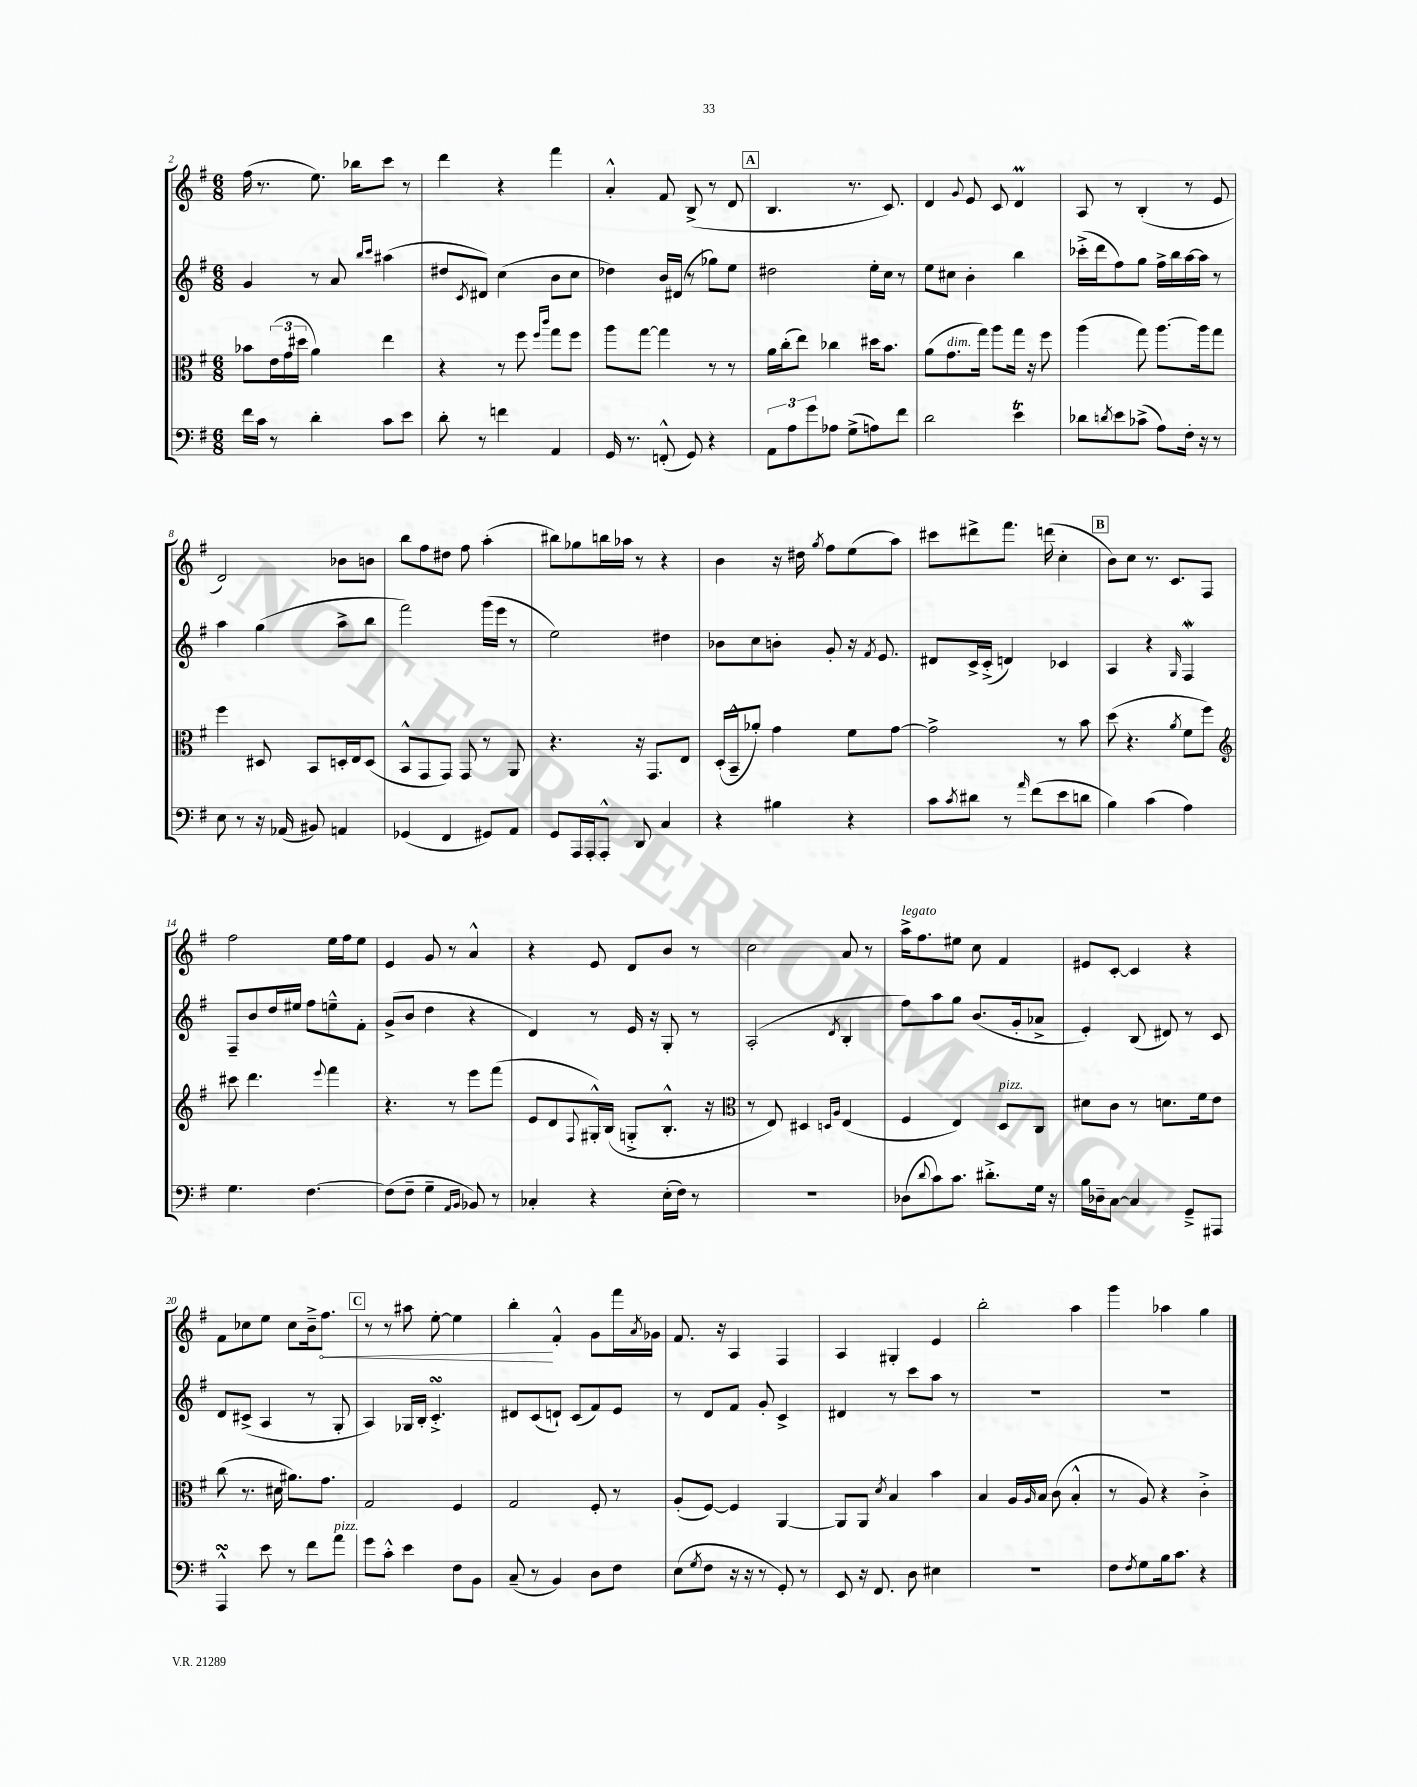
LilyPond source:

<<
\new StaffGroup <<
\new Staff = "s0" {
    \clef treble \key g \major \numericTimeSignature \time 6/8
    fis''16( r8. e''8.) bes''16 c'''8 r8 |
    d'''4 r4 fis'''4 |
    a'4-.-^ fis'8 b8->( r8 d'8 |
    \mark \markup { \box "A" } b4. r8. c'8.) |
    d'4 \appoggiatura { g'8 } e'8 c'8 d'4\prall |
    a8 r8 b4-.( r8 e'8 |
    d'2) bes'8 b'8 |
    b''8 fis''8 dis''8 fis''8 a''4-.( |
    bis''8) ges''8 b''16 aes''16 r8 r4 |
    b'4 r16 dis''16 \acciaccatura { g''8 } fis''8 e''8( a''8) |
    cis'''8 dis'''8-> fis'''8. d'''16( c''4-. |
    \mark \markup { \box "B" } b'8) c''8 r8. c'8. fis8 |
    fis''2 e''16 fis''16 e''8 |
    e'4 g'8 r8 a'4-^ |
    r4 e'8 d'8 b'8 r8 |
    c''2 a'8 r8 |
    a''16->^\markup { \italic "legato" } fis''8. eis''8 c''8 fis'4 |
    eis'8 c'8~-. c'4 r4 |
    fis'8 ces''8 e''8 ces''8 b'16---> \once \override Hairpin.circled-tip = ##t fis''8.\< |
    \mark \markup { \box "C" } r8 r8 ais''8 e''8~-. e''4 |
    b''4-.\! fis'4-.-^ g'8 fis'''16 \acciaccatura { a'8 } ges'16 |
    fis'8. r16 a4 fis4 |
    a4 gis4-. e'4 |
    b''2-. a''4 |
    g'''4 aes''4 g''4 \bar "|." |
}
\new Staff = "s1" {
    \clef treble \key g \major \numericTimeSignature \time 6/8
    g'4 r8 a'8 \grace { b''16 c'''16 } ais''4( |
    dis''8 \acciaccatura { c'8 } dis'8) c''4( b'8 c''8 |
    des''4) b'16 dis'16( r8 ges''8) e''8 |
    \mark \markup { \box "A" } dis''2 e''16-. c''16 r8 |
    e''8 cis''8 b'4-. b''4 |
    ces'''16-.->( d'''16 fis''8) g''8 fis''16-> b''16 a''16~ a''16 r8 |
    a''4 g''4( a''8-> b''8 |
    fis'''2) g'''16( e'''16 r8 |
    e''2) dis''4 |
    bes'8 c''8 b'8-. g'8-. r16 \acciaccatura { fis'8 } e'8. |
    dis'8 c'16-> c'16-.->( d'4) ces'4 |
    \mark \markup { \box "B" } a4 r4 \grace { g16 } fis4\mordent |
    fis8-- b'8 d''16 eis''16 fis''8 e''8---^ fis'8-. |
    g'8->( b'8 d''4 r4 |
    d'4) r8 e'16 r16 g8-. r8 |
    a2-.( \acciaccatura { d'8 } b4-. |
    fis''8) a''8 g''8 b'8.( g'16-. aes'8-> |
    e'4-.) b8( dis'8) r8 c'8 |
    d'8 cis'8->( a4 r8 g8-. |
    \mark \markup { \box "C" } a4) ges16 b16-. c'4.-.->\turn |
    dis'8 c'8( d'8-!) c'8( fis'8) e'8 |
    r8 d'8 fis'8 g'8-. c'4-> |
    dis'4 r8 c'''8 a''8 r8 |
    R2. |
    R2. \bar "|." |
}
\new Staff = "s2" {
    \clef alto \key g \major \numericTimeSignature \time 6/8
    bes'8 \tuplet 3/2 { e'16( g'16 dis''16 } a'4) e''4 |
    r4 r8 fis''8 \grace { fis''16 c'''16 } g''8 fis''8 |
    a''8 g''8~ g''4 r8 r8 |
    \mark \markup { \box "A" } a'16 c''16-.( e''8) ces''4 dis''16 b'8. |
    a'8( g'8.^\markup { \italic "dim." } g''16) a''8 g''16 r16 fis''8 |
    a''4( g''8) a''8.~ a''16 g''8 |
    fis''4 dis8 b,8 d16-. e16 d8( |
    b,8-^ g,8 g,8) g,8 r8 a,8 |
    r4. r16 g,8. e8 |
    d16-.( b,16---^ aes'8-.) g'4 fis'8 g'8~ |
    g'2-> r8 b'8 |
    \mark \markup { \box "B" } d''8( r4. \acciaccatura { a'8 } fis'8 fis''8) |
    \clef treble cis'''8 d'''4. \appoggiatura { e'''8 } fis'''4 |
    r4. r8 e'''8 fis'''8( |
    e'8 d'8 \appoggiatura { fis8 } gis16-.-^) b16( g8-.-> b8.-.-^ r16 |
    \clef alto r8 e8) dis4 \grace { d16 a16 } e4( |
    fis4 e4) d8^\markup { \italic "pizz." } c8 |
    dis'8 c'8 r8 d'8. fis'16 e'8 |
    c''8( r8. dis'16 ais'8.) g'8. |
    \mark \markup { \box "C" } g2 fis4 |
    g2 fis8-. r8 |
    a8-.( fis8~) fis4 a,4~ |
    a,8 a,8 \acciaccatura { d'8 } b4 b'4 |
    b4 a16 \grace { a16 } b16 c'8( b4-.-^ |
    r8 a8) r4 c'4-.-> \bar "|." |
}
\new Staff = "s3" {
    \clef bass \key g \major \numericTimeSignature \time 6/8
    fis'16 c'16 r8 d'4-. c'8 e'8 |
    d'8-. r8 f'4 a,4 |
    g,16 r8. f,8-.-^( g,8) r4 |
    \mark \markup { \box "A" } \tuplet 3/2 { a,8 a8 g'8 } aes8 g8->( a8) fis'8 |
    d'2 e'4\trill |
    des'8 \acciaccatura { d'8 } e'8 ces'8->( a8) fis16-. r16 r8 |
    e8 r8 r16 aes,16( bis,8) a,4 |
    ges,4( fis,4 gis,8) a,8 |
    g,8 a,,16 a,,16-. a,,8-.-^ d,8 c4 |
    r4 bis4 r4 |
    c'8 \acciaccatura { c'8 } dis'8 r8 \grace { a'16 } fis'8( e'8 d'8 |
    \mark \markup { \box "B" } b4) c'4( a4) |
    g4. fis4.~ |
    fis8( fis8-- g4-- \grace { a,16 b,16 } bes,8) r8 |
    ces4-. r4 e16-.( fis16) r8 |
    R2. |
    des8( \appoggiatura { d'8 } c'8) c'8. dis'8.-.-> g16 r16 |
    b16 des16-- c8~ c4 g,8---> ais,,8 |
    a,,4-^\turn e'8 r8 fis'8 a'8^\markup { \italic "pizz." } |
    \mark \markup { \box "C" } g'8 c'8-.-^ e'4 fis8 b,8 |
    c8--( r8 b,4) d8 fis8 |
    e8( \acciaccatura { g8 } fis8 r16 r16 r8 g,8-.) r8 |
    e,8 r16 fis,8. d8 eis4 |
    R2. |
    fis8 \acciaccatura { fis8 } g8 b16 c'8. r4 \bar "|." |
}
>>
>>
\layout { \context { \Score currentBarNumber = #2 } }
